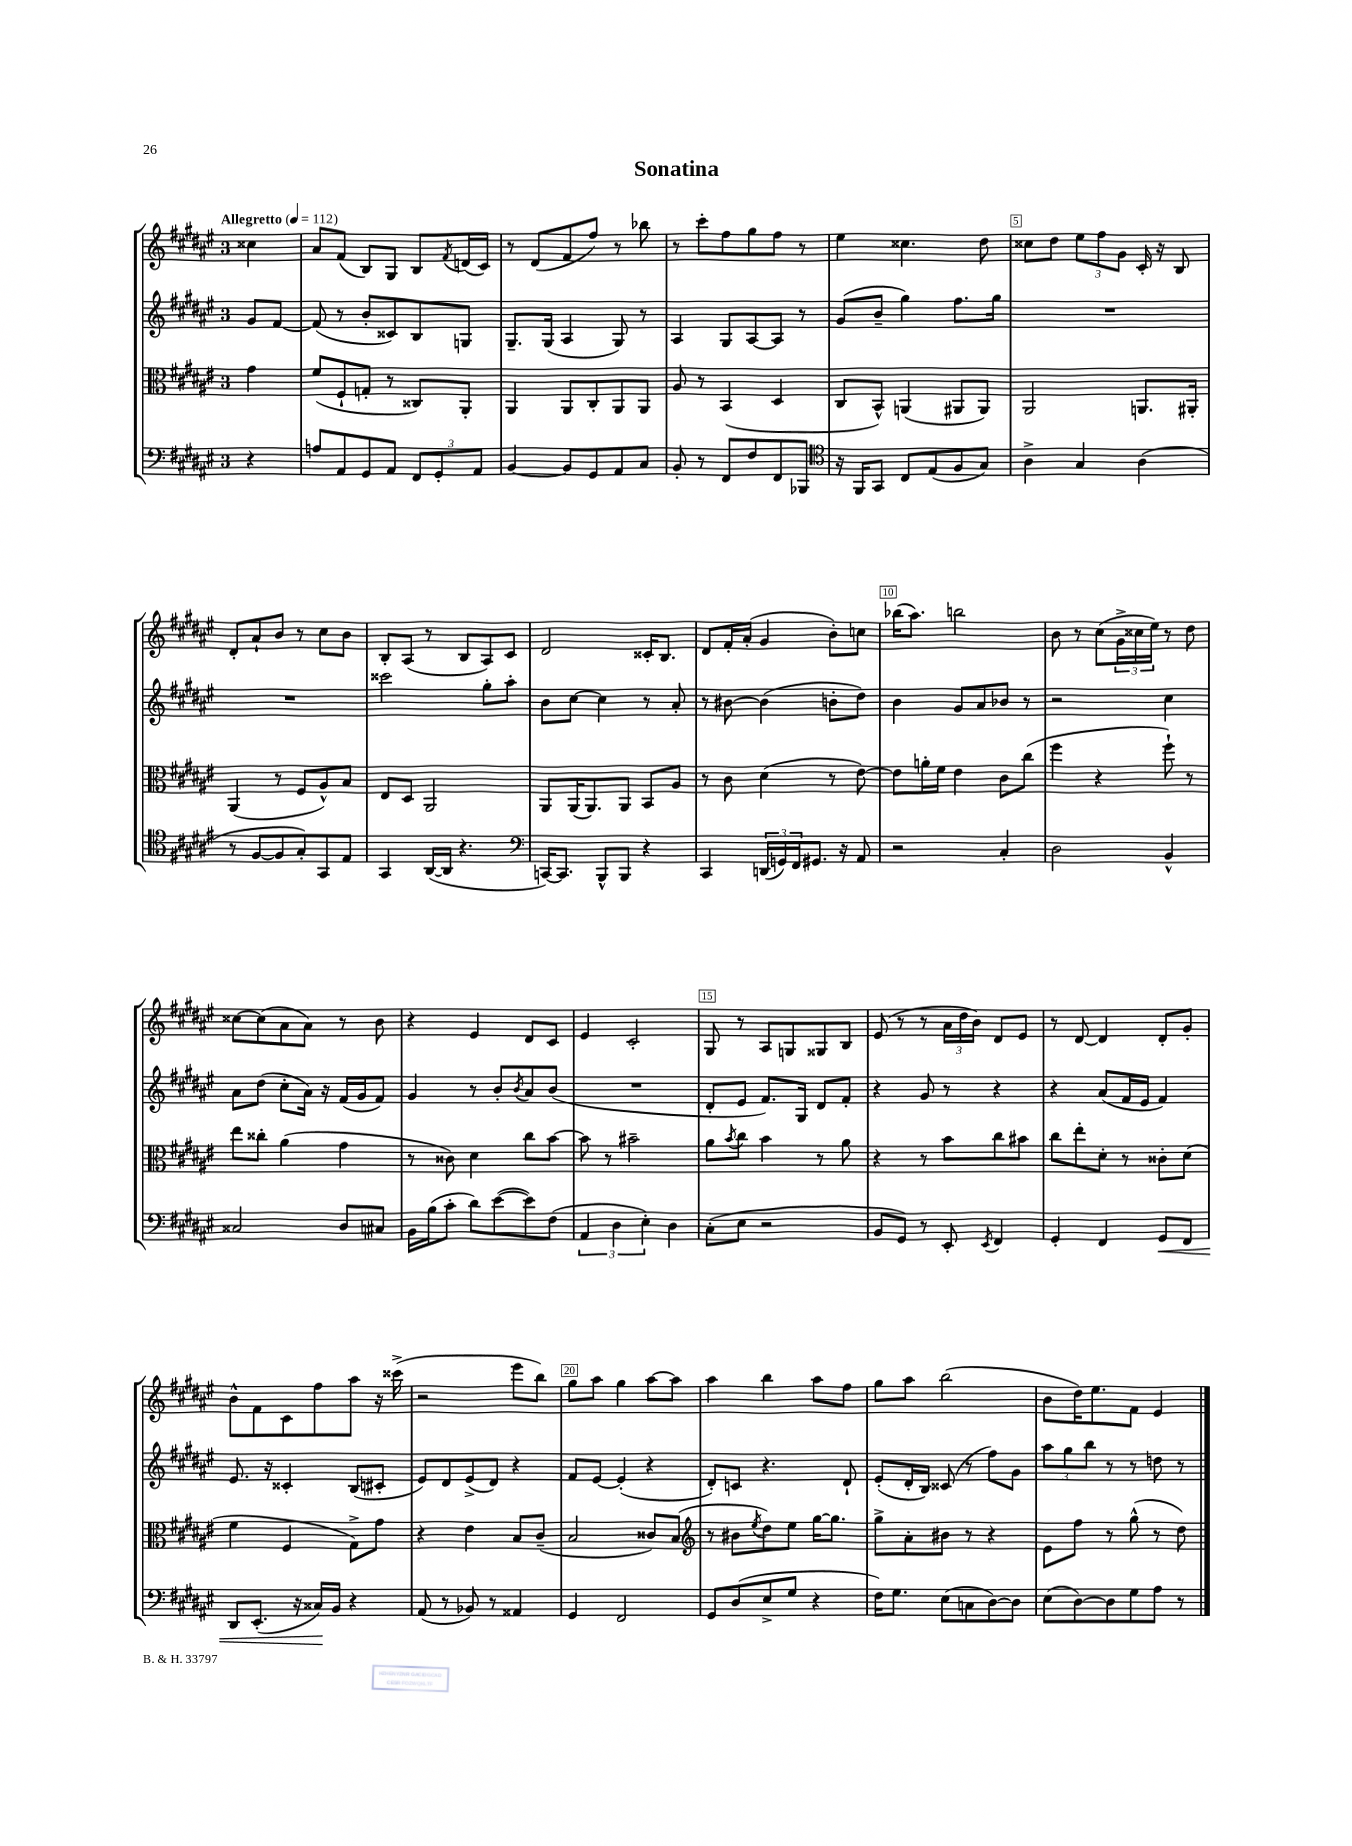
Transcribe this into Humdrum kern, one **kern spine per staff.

**kern	**kern	**kern	**kern
*staff4	*staff3	*staff2	*staff1
*clefF4	*clefC3	*clefG2	*clefG2
*k[f#c#g#d#a#e#]	*k[f#c#g#d#a#e#]	*k[f#c#g#d#a#e#]	*k[f#c#g#d#a#e#]
*M3/4	*M3/4	*M3/4	*M3/4
*MM112	*MM112	*MM112	*MM112
4r	4g#	8g#	4cc##
.	.	[8f#	.
=	=	=	=
8A	(8f#	(8f#]	8a#
8AA#	8F#`	8r	(8f#
8GG#	8G'	8b'	8B)
8AA#	8r	8c##)	8G#
12FF#	8C##)	8B	8B
12GG#'	.	.	.
.	.	.	8qf#
.	8AA#'	8G	(16d
12AA#	.	.	.
.	.	.	16c#)
=	=	=	=
[4BB	4AA#	8.G#~	8r
.	.	.	(8d#
.	.	(16G#	.
8BB]	8AA#	4A#	8f#
8GG#	8C#'	.	8ff#)
8AA#	8AA#	8G#)	8r
8C#	8AA#	8r	8bb-
=	=	=	=
8BB'	8A#	4A#	8r
8r	8r	.	8ccc#'
8FF#	(4BB	8G#	8ff#
8F#	.	[8A#	8gg#
8FF#	4D#	8A#]	8ff#
8BBB-	.	8r	8r
=	=	=	=
*clefC4	*	*	*
16r	8C#	(8g#	4ee#
16FF#	.	.	.
8GG#	8BB^^)	8b~	.
8C#	(4AA	4gg#)	4.cc##
(8E#	.	.	.
8F#	8AA#	8.ff#	.
8G#)	8AA#)	.	8dd#
.	.	16gg#	.
=	=	=	=
4A#^	2AA#	2.r	8cc##
.	.	.	8dd#
4G#	.	.	12ee#
.	.	.	12ff#
.	.	.	12g#
(4A#	8.AA	.	16c#'
.	.	.	16r
.	.	.	8B
.	16AA#'	.	.
=	=	=	=
8r	(4AA#	2.r	8d#'
[8F#	.	.	8a#`
8F#]	8r	.	8b
8G#')	8F#	.	8r
8GG#	8A#^^)	.	8cc#
8E#	8B	.	8b
=	=	=	=
4GG#	8E#	2ccc##	8B'
.	8D#	.	(8A#
([16AA#	2AA#	.	8r
16AA#]	.	.	.
4.r	.	.	8B
.	.	8gg#'	8A#)
.	.	8aa#'	8c#
=	=	=	=
*clefF4	*	*	*
[16CC)	8AA#	8b	2d#
8.CC]	.	.	.
.	(16AA#	[8cc#	.
.	8.AA#)	.	.
8BBB^^	.	4cc#]	.
8BBB	8AA#	.	.
4r	8BB	8r	16c##'
.	.	.	8.B
.	8A#	8a#'	.
=	=	=	=
4CC#	8r	8r	8d#
.	8c#	[8b#	16f#'
.	.	.	(16a#'
(24DD	(4d#	(4b#]	4g#
24GG)	.	.	.
24FF#	.	.	.
8.GG#	.	.	.
.	8r	8b'	8b')
16r	.	.	.
8AA#	[8e#)	8dd#)	8cc
=	=	=	=
2r	8e#]	4b	(16bb-
.	.	.	8.aa#)
.	16a'	.	.
.	16f#	.	.
.	4e#	8g#	2bb
.	.	8a#	.
4C#'	8c#	8b-	.
.	(8cc#	8r	.
=	=	=	=
2D#	4ff#	2r	8b
.	.	.	8r
.	4r	.	(8cc#
.	.	.	24g#^
.	.	.	24cc##
.	.	.	24ee#)
4BB^^	8ff#`)	4cc#	8r
.	8r	.	8dd#
=	=	=	=
2C##	8ee#	8a#	[8cc##
.	8cc##'	(8dd#	(8cc##]
.	(4a#	8cc#'	8a#
.	.	16a#)	8a#)
.	.	16r	.
8D#	4g#	(16f#	8r
.	.	16g#	.
8C#	.	8f#)	8b
=	=	=	=
16BB	8r	4g#	4r
(16B	.	.	.
8c#'	8c##)	.	.
8d#)	4d#	8r	4e#
([8e#	.	8b'	.
.	.	8qb	.
8e#])	8cc#	8a#	8d#
(8F#	[8b	(8b	8c#
=	=	=	=
6AA#	8b]	2.r	4e#
.	8r	.	.
6D#	.	.	.
.	2b#~	.	2c#'
6E#')	.	.	.
4D#	.	.	.
=	=	=	=
(8C#'	8a#	8d#'	8G#
.	8qb	.	.
8E#	8cc#	8e#	8r
2r	4b	8.f#)	8A#
.	.	.	8G
.	.	16G#	.
.	8r	8d#	8G##
.	8a#	8f#'	8B
=	=	=	=
8BB	4r	4r	(8e#
8GG#)	.	.	8r
8r	8r	8g#	8r
8EE#'	8b	8r	24a#
.	.	.	24dd#
.	.	.	24b)
8qEE#	.	.	.
4FF#	8cc#	4r	8d#
.	8b#	.	8e#
=	=	=	=
4GG#'	8cc#	4r	8r
.	8ee#'	.	[8d#
4FF#	8d#'	(8a#	4d#]
.	8r	16f#	.
.	.	16e#	.
8GG#	8c##'	4f#)	8d#'
8FF#	(8d#	.	8g#'
=	=	=	=
8DD#	4f#	8.e#	8b^^
(8.EE#'	.	.	8f#
.	.	16r	.
.	4F#	4c##'	8c#
16r	.	.	.
16C##)	.	.	8ff#
16BB	.	.	.
4r	8G#^)	(8B	8aa#
.	8g#	8c#'	16r
.	.	.	(16ccc##^
=	=	=	=
(8AA#	4r	8e#)	2r
8r	.	8d#	.
8BB-)	4e#	(8e#^	.
8r	.	8d#)	.
4AA##	8B	4r	8eee#
.	(8c#~	.	8bb)
=	=	=	=
4GG#	2B	8f#	8gg#
.	.	[8e#	8aa#
2FF#	.	(4e#']	4gg#
.	8c##)	4r	[8aa#
.	(8B	.	8aa#]
=	=	=	=
*	*clefG2	*	*
8GG#	8r	8d#')	4aa#
(8D#	8b#	8c	.
.	8qee#	.	.
8E#^	8dd#)	4.r	4bb
8G#	8ee#	.	.
4r	[16gg#	.	8aa#
.	8.gg#]	.	.
.	.	8d#`	8ff#
=	=	=	=
16F#)	8gg#^	(8e#'	8gg#
8.G#	.	.	.
.	8a#'	16d#'	8aa#
.	.	16B)	.
(8E#	8b#	(8c##	(2bb
8C	8r	8r	.
[8D#)	4r	8ff#)	.
8D#]	.	8g#	.
=	=	=	=
(8E#	8e#	12aa#	8b
.	.	12gg#	.
[8D#)	8ff#	.	16dd#)
.	.	12bb	.
.	.	.	8.ee#
8D#]	8r	8r	.
8G#	(8gg#^^	8r	8f#
8A#	8r	8dd	4e#
8r	8dd#)	8r	.
==	==	==	==
*-	*-	*-	*-
